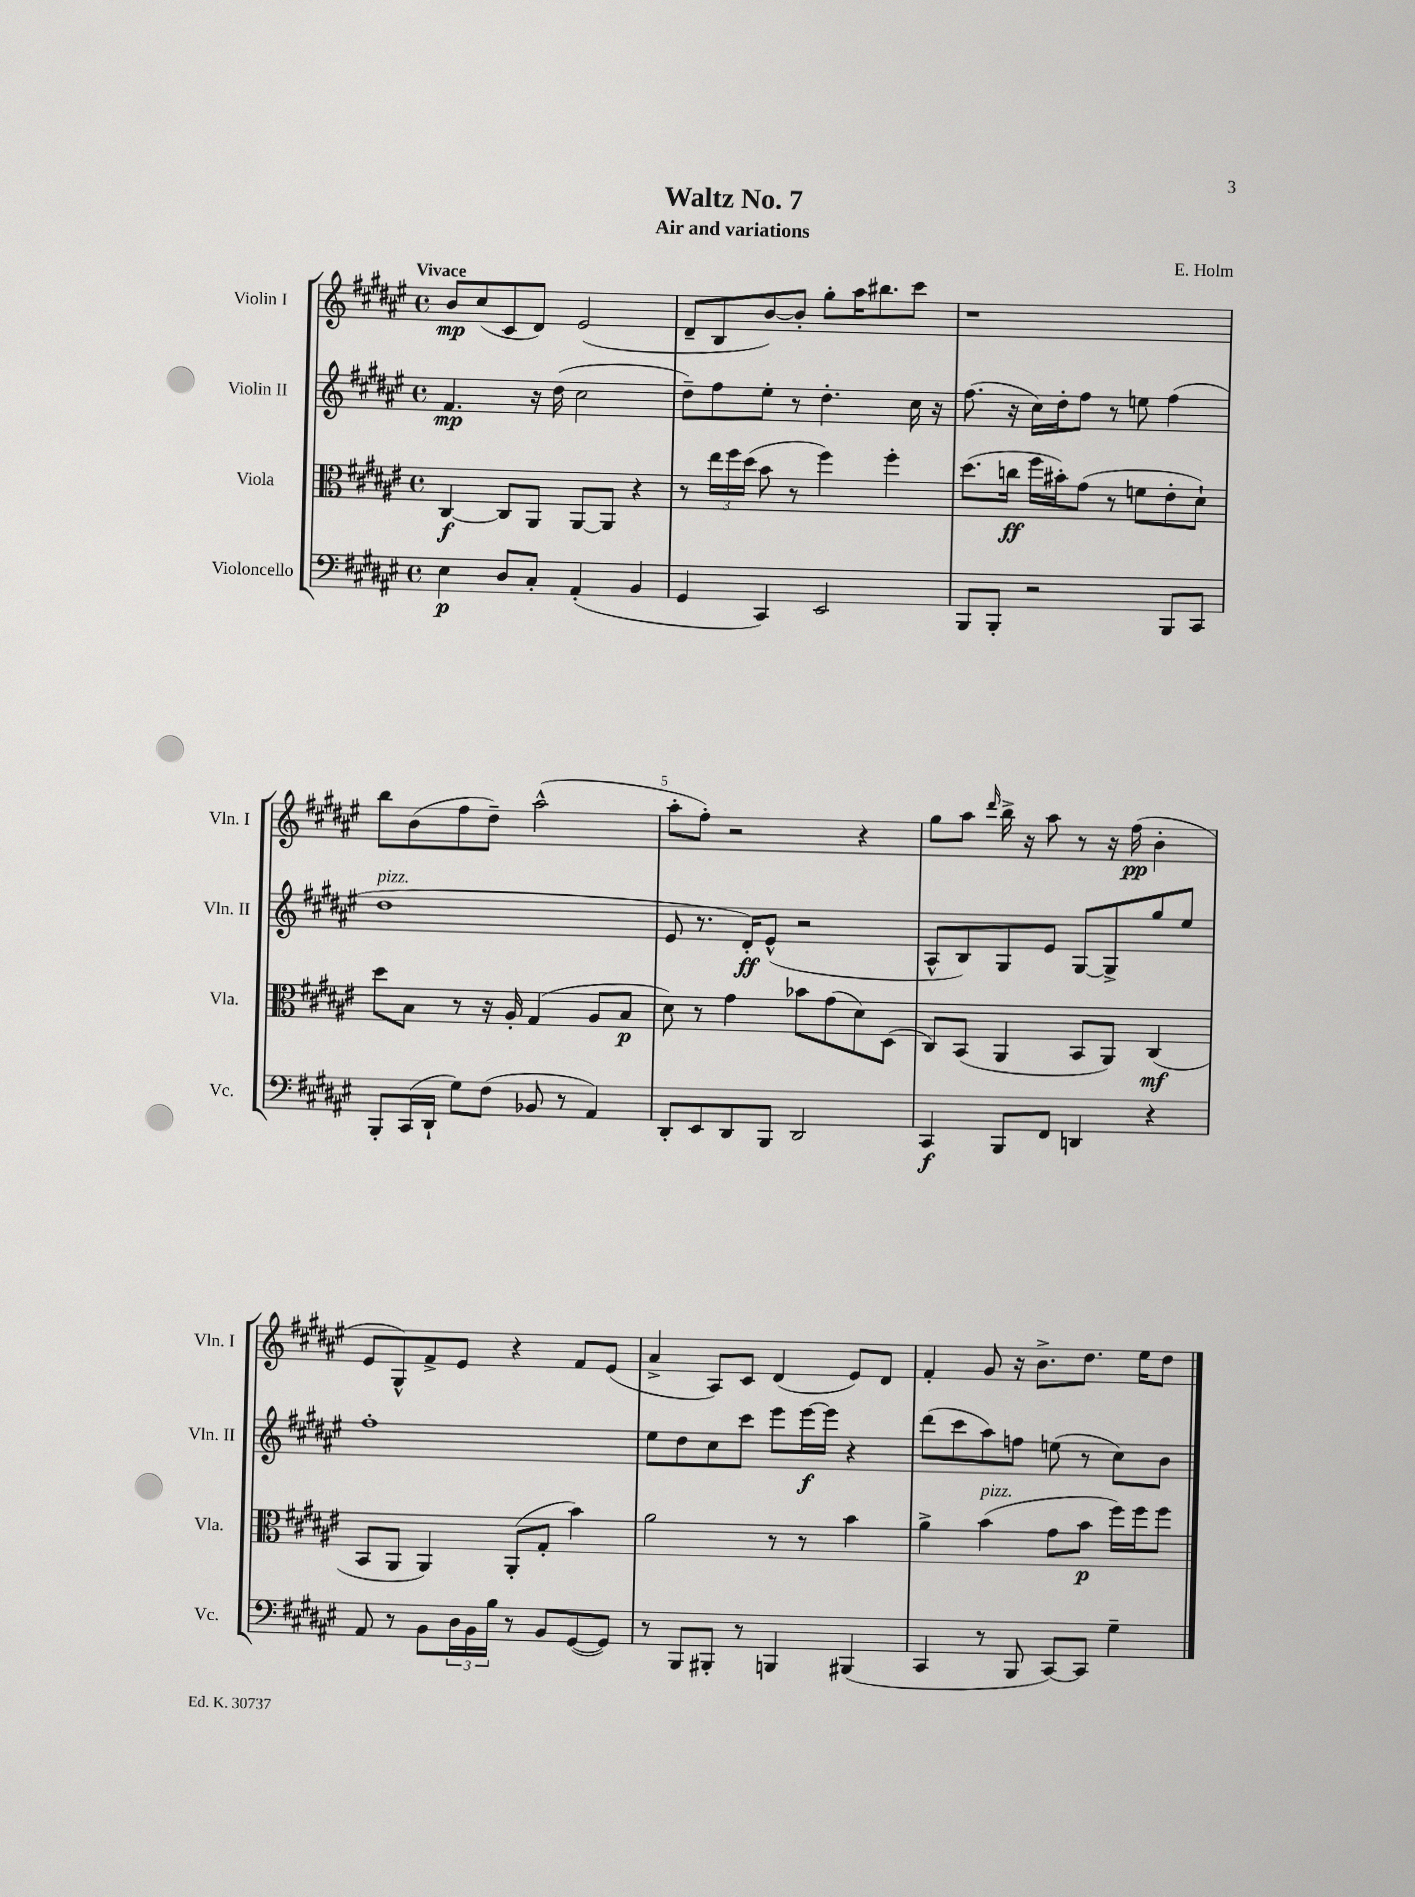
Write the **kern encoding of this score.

**kern	**kern	**kern	**kern
*staff4	*staff3	*staff2	*staff1
*clefF4	*clefC3	*clefG2	*clefG2
*k[f#c#g#d#a#e#]	*k[f#c#g#d#a#e#]	*k[f#c#g#d#a#e#]	*k[f#c#g#d#a#e#]
*M4/4	*M4/4	*M4/4	*M4/4
*met(c)	*met(c)	*met(c)	*met(c)
4E#	[4C#	4.f#	8b
.	.	.	(8cc#
8D#	8C#]	.	8c#
8C#'	8AA#	16r	8d#)
.	.	(16dd#	.
(4AA#'	[8AA#	2cc#	(2e#
.	8AA#]	.	.
4BB	4r	.	.
=	=	=	=
4GG#	8r	8dd#~)	8d#~
.	24ee#	8ff#	8B
.	24ff#	.	.
.	(24dd#	.	.
4CC#)	8b	8ee#'	[8b)
.	8r	8r	8b']
2EE#	4ff#)	4.dd#'	8gg#'
.	.	.	16aa#
.	.	.	8.bb#
.	4ff#'	.	.
.	.	16cc#	8ccc#
.	.	16r	.
=	=	=	=
8BBB	(8.dd#	(8.ff#	1r
8BBB'	.	.	.
.	16cc	16r	.
2r	16ff#	16cc#)	.
.	16b#')	16dd#'	.
.	(8g#	8ff#	.
.	8r	8r	.
.	8f	8ee	.
8BBB	8e#'	(4ff#	.
8CC#	8d#`)	.	.
=	=	=	=
8BBB'	8dd#	1dd#	8bb
(16CC#	8B	.	(8b
16DD#`	.	.	.
8G#)	8r	.	8ff#
(8F#	16r	.	8dd#~)
.	16A#'	.	.
8BB-	(4G#	.	(2aa#^^
8r	.	.	.
4AA#)	8A#	.	.
.	8B	.	.
=	=	=	=
8DD#'	8d#)	8e#	8aa#'
8EE#	8r	8.r	8ff#')
8DD#	4g#	.	2r
.	.	16d#')	.
8BBB	.	(8e#^^	.
2DD#	8b-	2r	.
.	(8g#	.	.
.	8d#)	.	4r
.	(8D#	.	.
=	=	=	=
4CC#	8C#)	8A#^^	8gg#
.	(8BB	8B)	8aa#
.	.	.	16qqddd#
8BBB	4AA#	8G#	16bb^
.	.	.	16r
8FF#	.	8e#	8aa#
4DD	8BB	[8G#	8r
.	8AA#)	8G#^]	16r
.	.	.	(16ff#
4r	(4C#	8gg#	4b'
.	.	8ee#	.
=	=	=	=
8AA#	8BB	1ff#'	8e#
8r	8AA#	.	8G#^^)
8BB	4AA#)	.	8f#^
24D#	.	.	8e#
24BB	.	.	.
24B	.	.	.
8r	(8AA#'	.	4r
8BB	8G#'	.	.
([8GG#	4b)	.	8f#
8GG#])	.	.	(8e#
=	=	=	=
8r	2a#	8ee#	4a#^
8BBB	.	8dd#	.
8BBB#'	.	8cc#	8A#)
8r	.	8ccc#	8c#
4BBB	8r	8eee#	(4d#
.	8r	[16eee#	.
.	.	16eee#]	.
(4BBB#	4b	4r	8e#)
.	.	.	8d#
=	=	=	=
4CC#	4a#^	(8ddd#	4f#'
.	.	8ccc#	.
8r	(4b	8aa#)	8g#
8BBB	.	8ff	16r
.	.	.	8.b^
[8CC#)	8g#	(8ee	.
8CC#]	8b	8r	8.dd#
4G#~	16ff#)	8cc#)	.
.	16ff#	.	16ee#
.	8ff#	8b	8dd#
==	==	==	==
*-	*-	*-	*-
